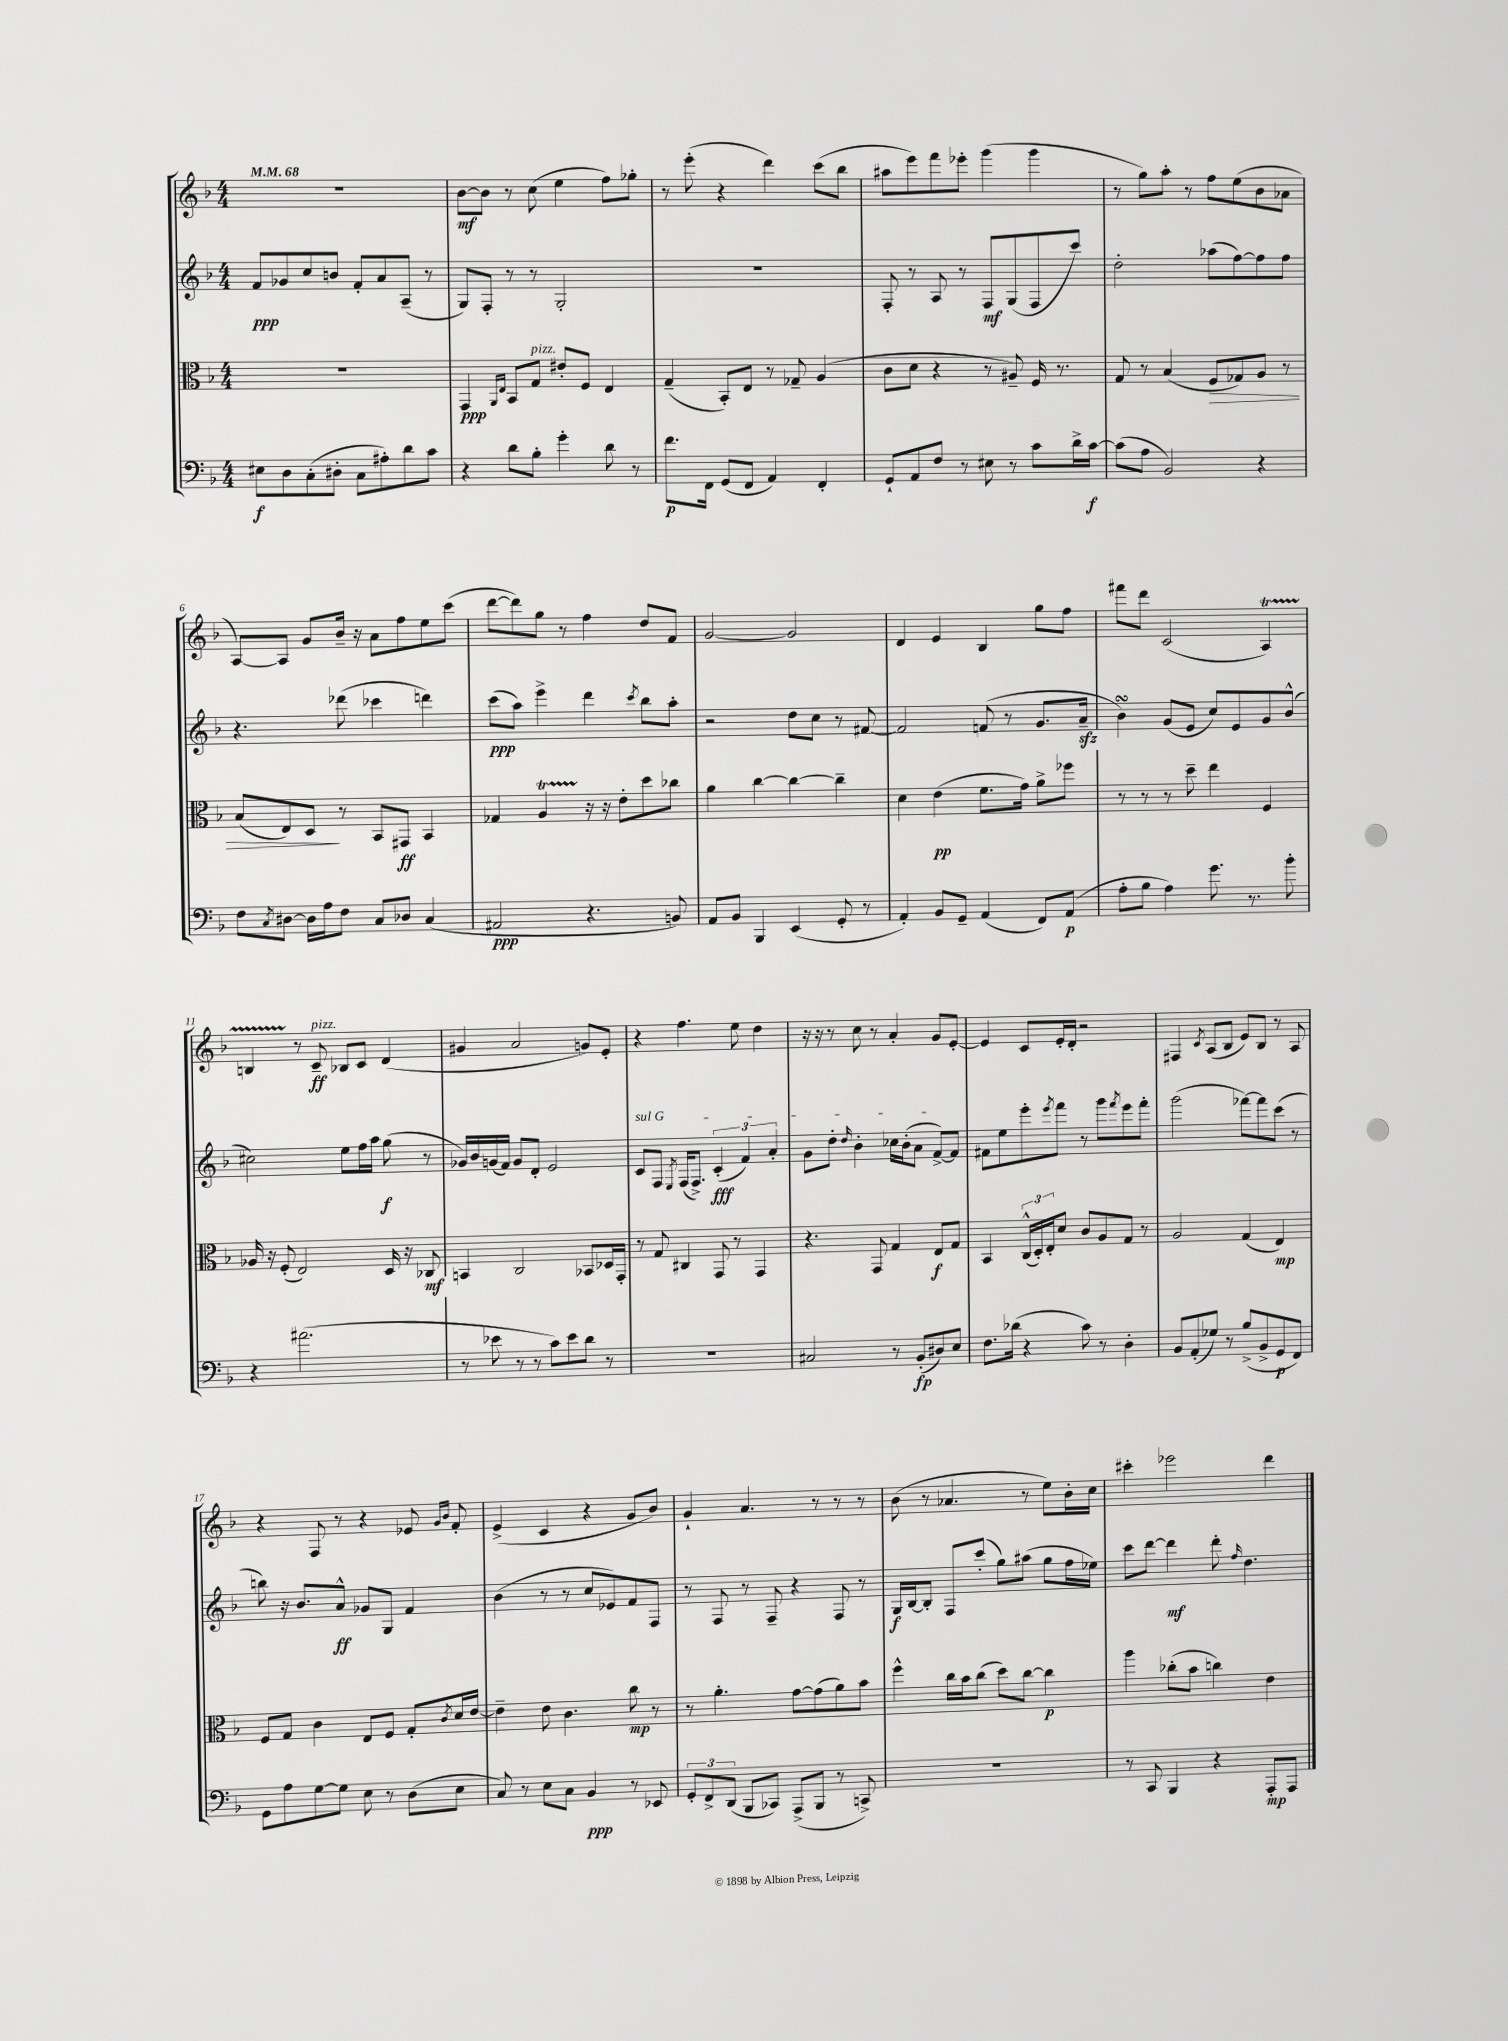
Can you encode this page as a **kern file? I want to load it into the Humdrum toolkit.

**kern	**dynam	**kern	**dynam	**kern	**dynam	**kern	**dynam
*part4	*part4	*part3	*part3	*part2	*part2	*part1	*part1
*staff4	*staff4	*staff3	*staff3	*staff2	*staff2	*staff1	*staff1
*clefF4	*	*clefC3	*	*clefG2	*	*clefG2	*
*k[b-]	*	*k[b-]	*	*k[b-]	*	*k[b-]	*
*M4/4	*	*M4/4	*	*M4/4	*	*M4/4	*
*MM68	*	*MM68	*	*MM68	*	*MM68	*
=1	=1	=1	=1	=1	=1	=1	=1
8E#X\L	f	1r	.	8f/L	ppp	1r	.
8D\	.	.	.	8g-X/	.	.	.
(8C'\	.	.	.	8cc/	.	.	.
8D#X'\J	.	.	.	8bn/J	.	.	.
8C\L	.	.	.	8f'/L	.	.	.
8A#X'\)	.	.	.	8a/	.	.	.
8d\	.	.	.	(8A~/J	.	.	.
8c\J	.	.	.	8r	.	.	.
=2	=2	=2	=2	=2	=2	=2	=2
4r	.	4GG/	ppp	8G/L)	.	[8b-\L	mf
.	.	.	.	8F'/J	.	8b-\J]	.
.	.	16qqAA/LL	.	.	.	.	.
.	.	16qqE/JJ	.	.	.	.	.
8d\L	.	8BB-/L	.	8r	.	8r	.
!	!	!LO:TX:a:i:t=pizz.	!	!	!	!	!
8B-'\J	.	8G/J	.	8r	.	(8cc\	.
4g'\	.	8e#X'/L	.	2G'/	.	4ee\	.
.	.	8F/J	.	.	.	.	.
8d\	.	4E/	.	.	.	8ff\L)	.
8r	.	.	.	.	.	8gg-X'\J	.
=3	=3	=3	=3	=3	=3	=3	=3
8.f\L	p	(4G~/	.	1r	.	8r	.
.	.	.	.	.	.	(8eee'\	.
16FF\Jk	.	.	.	.	.	.	.
(8GG/L	.	8BB-'/L)	.	.	.	4r	.
8FF/J	.	8E/J	.	.	.	.	.
4AA/)	.	8r	.	.	.	4ddd\)	.
.	.	8G-X~/	.	.	.	.	.
4FF'/	.	(4A/	.	.	.	(8ccc\L	.
.	.	.	.	.	.	8bb-\J	.
=4	=4	=4	=4	=4	=4	=4	=4
8GG`/L	.	8c\L	.	8F'/	.	8aa#X\L	.
8AA/	.	8d\J	.	8r	.	8eee\)	.
8F/J	.	4r	.	8A/	.	8fff\	.
8r	.	.	.	8r	.	8eee-X'\J	.
8E#X\	.	8r	.	8F/L	mf	(4ggg\	.
8r	.	8A#X~/)	.	(8G/	.	.	.
8c\L	.	16F/	.	8F/	.	4ggg\	.
.	.	8.r	.	.	.	.	.
16d^\L	.	.	.	8ccc/J)	.	.	.
[16c\JJ	f	.	.	.	.	.	.
=5	=5	=5	=5	=5	=5	=5	=5
(8c\L]	.	8G/	.	2dd'\	.	8r	.
8A\J	.	8r	.	.	.	8gg\L)	.
2BB-/)	.	(4B-/	.	.	.	8aa'\J	.
.	.	.	.	.	.	8r	.
!	!	!	!LO:HP:b	!	!	!	!
.	.	8F/L	>	(8aa-X\L	.	8ff\L	.
.	.	8G-X/)	.	[8ff\)	.	(8ee\	.
4r	.	8A/J	.	8ff\]	.	8b-\	.
.	.	8r	.	8ff\J	.	8a-X\J	.
!!LO:LB:g=z
=6	=6	=6	=6	=6	=6	=6	=6
8F\L	.	(8B-/L	.	4.r	.	[8A/L)	.
8qC/	.	.	.	.	.	.	.
[8D#X\J	.	8E/)	.	.	.	8A/J]	.
16D#\LL]	.	8D/J	.	.	.	8g/L	.
16A\J	.	.	.	.	.	.	.
8F\J	.	8r	]	(8ddd-X\	.	16b-~/Jk	.
.	.	.	.	.	.	16r	.
8C/L	.	8BB-/L	.	4ccc-X\	.	8a\L	.
8D-X/J	.	8GG#X/J	ff	.	.	8ff\	.
(4C/	.	4BB-/	.	4dddn\)	.	8ee\	.
.	.	.	.	.	.	(8ccc\J	.
=7	=7	=7	=7	=7	=7	=7	=7
2AA#X/	ppp	4G-X/	.	(8ccc\L	ppp	[8ddd\L	.
.	.	.	.	8aa\J)	.	8ddd\])	.
.	.	4At/	.	4eee^\	.	8gg\J	.
.	.	.	.	.	.	8r	.
4.r	.	16r	.	4ddd\	.	4ff\	.
.	.	16r	.	.	.	.	.
.	.	8e'\L	.	.	.	.	.
.	.	.	.	8qccc/	.	.	.
.	.	8dd\	.	8bb-\L	.	8dd/L	.
8BBn/)	.	8cc-X\J	.	8aa'\J	.	8f/J	.
=8	=8	=8	=8	=8	=8	=8	=8
8AA/L	.	4a\	.	2r	.	[2g/	.
8BB-/J	.	.	.	.	.	.	.
4BBB-/	.	[4cc\	.	.	.	.	.
(4EE/	.	4cc\_	.	8dd\L	.	2g/]	.
.	.	.	.	8cc\J	.	.	.
8GG'/	.	4cc~\]	.	8r	.	.	.
8r	.	.	.	[8f#X/	.	.	.
=9	=9	=9	=9	=9	=9	=9	=9
4AA'/)	.	4d\	.	2f#/]	.	4d/	.
8BB-/L	.	(4e\	pp	.	.	4e/	.
8GG~/J	.	.	.	.	.	.	.
(4AA/	.	8.f\L	.	(8fn/	.	4B-/	.
.	.	.	.	8r	.	.	.
.	.	16g\Jk)	.	.	.	.	.
8FF/L)	.	8a^\L	.	8.g/L	.	8gg\L	.
(8AA/J	p	8ff-X\J	.	.	.	8ff\J	.
.	.	.	.	16azz~/Jk	.	.	.
=10	=10	=10	=10	=10	=10	=10	=10
8A'\L	.	8r	.	4b-sSSs\)	.	8fff#X\L	.
8B-\J	.	8r	.	.	.	8ddd\J	.
4A\)	.	8r	.	(8g/L	.	(2c/	.
.	.	8dd~\	.	8e/J	.	.	.
8.g\	.	4ee\	.	8cc/L)	.	.	.
.	.	.	.	8e/	.	.	.
8.r	.	.	.	.	.	.	.
.	.	4F/	.	8g/	.	4At/)	.
8b-'\	.	.	.	(8b-^^/J	.	.	.
!!LO:LB:g=z
=11	=11	=11	=11	=11	=11	=11	=11
4r	.	16A-X/	.	2cc#X\)	.	4BnTTT/	.
.	.	16r	.	.	.	.	.
.	.	(8F'/	.	.	.	.	.
(2.a#X\	.	2E/)	.	.	.	8r	.
!	!	!	!	!	!	!LO:TX:a:i:t=pizz.	!
.	.	.	.	.	.	8c~/	ff
.	.	.	.	8ee\L	.	8B-X/L	.
.	.	.	.	16ff\L	.	8c/J	.
.	.	.	.	16aa\JJ	.	.	.
.	.	16D/	.	(8gg\	f	(4d/	.
.	.	16r	.	.	.	.	.
.	.	8C-X/	mf	8r	.	.	.
=12	=12	=12	=12	=12	=12	=12	=12
8r	.	4BBn/	.	16g-X/LL)	.	4g#X/	.
.	.	.	.	16b-/	.	.	.
8e-X\	.	.	.	(16gn/	.	.	.
.	.	.	.	16f/JJ)	.	.	.
8r	.	2C/	.	8g/L	.	2a/	.
8r	.	.	.	8d'/J	.	.	.
8c\L)	.	.	.	2e/	.	.	.
8e-\	.	.	.	.	.	.	.
8d\J	.	8BB-X/L	.	.	.	8gn/L)	.
8r	.	16D-X/L	.	.	.	8e'/J	.
.	.	16GG'/JJ	.	.	.	.	.
=13	=13	=13	=13	=13	=13	=13	=13
!	!	!	!	!LO:TX:a:i:t=sul G	!	!	!
1r	.	8r	.	8c/L	.	4r	.
.	.	8G/	.	8F/J	.	.	.
.	.	.	.	8qE/	.	.	.
.	.	4C#X/	.	(16F/KL	.	4.ff\	.
.	.	.	.	8.F^/J)	.	.	.
.	.	8GG/	.	(6c'/	fff	.	.
.	.	8r	.	.	.	8ee\	.
.	.	.	.	6f/)	.	.	.
.	.	4GG/	.	.	.	4dd\	.
.	.	.	.	6a'/	.	.	.
=14	=14	=14	=14	=14	=14	=14	=14
2C#X/	.	4.r	.	8g\L	.	16r	.
.	.	.	.	.	.	16r	.
.	.	.	.	8dd'\J	.	8r	.
.	.	.	.	16qqdd/	.	.	.
.	.	.	.	4b-'\	.	8cc\	.
.	.	8GG/	.	.	.	8r	.
8r	.	4G/	.	16cc-X\LL	.	4a'/	.
.	.	.	.	(16b-'\J	.	.	.
(8BB-'/L	fp	.	.	8a\J	.	.	.
8D#X/)	.	8E/L	f	[8f^/L)	.	8g/L	.
8E/J	.	8G/J	.	8f/J]	.	[8e'/J	.
=15	=15	=15	=15	=15	=15	=15	=15
8.F\L	.	4BB-/	.	8f#X\L	.	4e/]	.
.	.	.	.	8ee\	.	.	.
(16d-X\Jk	.	.	.	.	.	.	.
4r	.	(24C^^/LL	.	8eee'\	.	8c/L	.
.	.	24D'/)	.	.	.	.	.
.	.	24E'/J	.	.	.	.	.
.	.	.	.	8qeee/	.	.	.
.	.	8d/J	.	8fff\J	.	16e'/L	.
.	.	.	.	.	.	16d'/JJ	.
8c\)	.	8c/L	.	8r	.	2r	.
8r	.	8A/	.	8ggg\L	.	.	.
.	.	.	.	8qfff/	.	.	.
4D'\	.	8G/J	.	8eee\	.	.	.
.	.	8r	.	8fff'\J	.	.	.
=16	=16	=16	=16	=16	=16	=16	=16
8BB-/L	.	2A/	.	(2ggg\	.	4F#X/	.
(8AA'/	.	.	.	.	.	.	.
.	.	.	.	.	.	8qc/	.
8G-X/J)	.	.	.	.	.	(8A/L	.
8r	.	.	.	.	.	8B-/J	.
(8B-^/L	.	(4G/	.	[8fff-X\L)	.	8e/L)	.
8BB-^/	.	.	.	8fff-\]	.	8B-/J	.
8GG/	p	4E/)	mp	(8ccc\J	.	8r	.
8FF/J)	.	.	.	8r	.	8A/	.
!!LO:LB:g=z
=17	=17	=17	=17	=17	=17	=17	=17
8GG\L	.	8F/L	.	8bbn\)	.	4r	.
8A\	.	8G/J	.	16r	.	.	.
.	.	.	.	8.b-/L	.	.	.
[8G\	.	4c\	.	.	.	8F/	.
8G\J]	.	.	.	8a^^/J	ff	8r	.
8E\	.	8E/L	.	8g-X/L	.	4r	.
8r	.	8F/J	.	8G/J	.	.	.
(8D\L	.	8G'/L	.	4f/	.	8e-X/	.
.	.	.	.	.	.	16qqg/LL	.
.	.	8qc/	.	.	.	16qqb-/JJ	.
8E\J	.	16d/L	.	.	.	8f'/	.
.	.	[16e/JJ	.	.	.	.	.
=18	=18	=18	=18	=18	=18	=18	=18
8C/)	.	4e~\]	.	(4b-\	.	(4e^/	.
8r	.	.	.	.	.	.	.
8E\L	.	8e\	.	8r	.	4c/	.
8C\J	.	4.c\	.	8r	.	.	.
4BB-/	ppp	.	.	8cc/L	.	4r	.
.	.	.	.	8e-X/)	.	.	.
8r	.	8cc\	mp	8f/	.	8g/L	.
8EE-X/	.	8r	.	8F/J	.	8b-/J)	.
=19	=19	=19	=19	=19	=19	=19	=19
12GG'/L	.	8r	.	8r	.	4g`/	.
12FF^/	.	.	.	.	.	.	.
.	.	4.a'\	.	8F/	.	.	.
(12DD/J	.	.	.	.	.	.	.
8BBB-/L	.	.	.	8r	.	4.a/	.
8CC-X/J)	.	.	.	8F~/	.	.	.
(8AAA^/L	.	[8g\L	.	4r	.	.	.
8BBB-/J	.	(8g\]	.	.	.	8r	.
8r	.	8a\)	.	8F/	.	8r	.
8CCn^/)	.	8b-\J	.	8r	.	8r	.
=20	=20	=20	=20	=20	=20	=20	=20
1r	.	4ff^^\	.	16G/LL	f	(8b-\	.
.	.	.	.	[16B-/J	.	.	.
.	.	.	.	8B-'/J]	.	8r	.
.	.	16cc\LL	.	8F/L	.	4.a-X/	.
.	.	16b-\J	.	.	.	.	.
.	.	(8cc\J	.	(8ccc'/J	.	.	.
.	.	8dd\L)	.	8gg\L)	.	.	.
.	.	[8cc\J	.	(8aa#X\J	.	8r	.
.	.	4cc\]	p	8gg\L	.	8ee\L)	.
.	.	.	.	16ff\L	.	16b-'\L	.
.	.	.	.	16ee-X\JJ)	.	16cc\JJ	.
=21	=21	=21	=21	=21	=21	=21	=21
8r	.	4aa\	.	8ccc\L	.	4ccc#X'\	.
8CC/	.	.	.	[8ddd\J	.	.	.
4BBB-/	.	(8cc-X'\L	.	4ddd\]	mf	2eee-X\	.
.	.	8b-\J	.	.	.	.	.
4r	.	4ccn\)	.	8ddd'\	.	.	.
.	.	.	.	16qqff/	.	.	.
.	.	.	.	4.dd\	.	.	.
8AAA'/L	mp	4e\	.	.	.	4ddd\	.
8AAA/J	.	.	.	.	.	.	.
==	==	==	==	==	==	==	==
*-	*-	*-	*-	*-	*-	*-	*-
